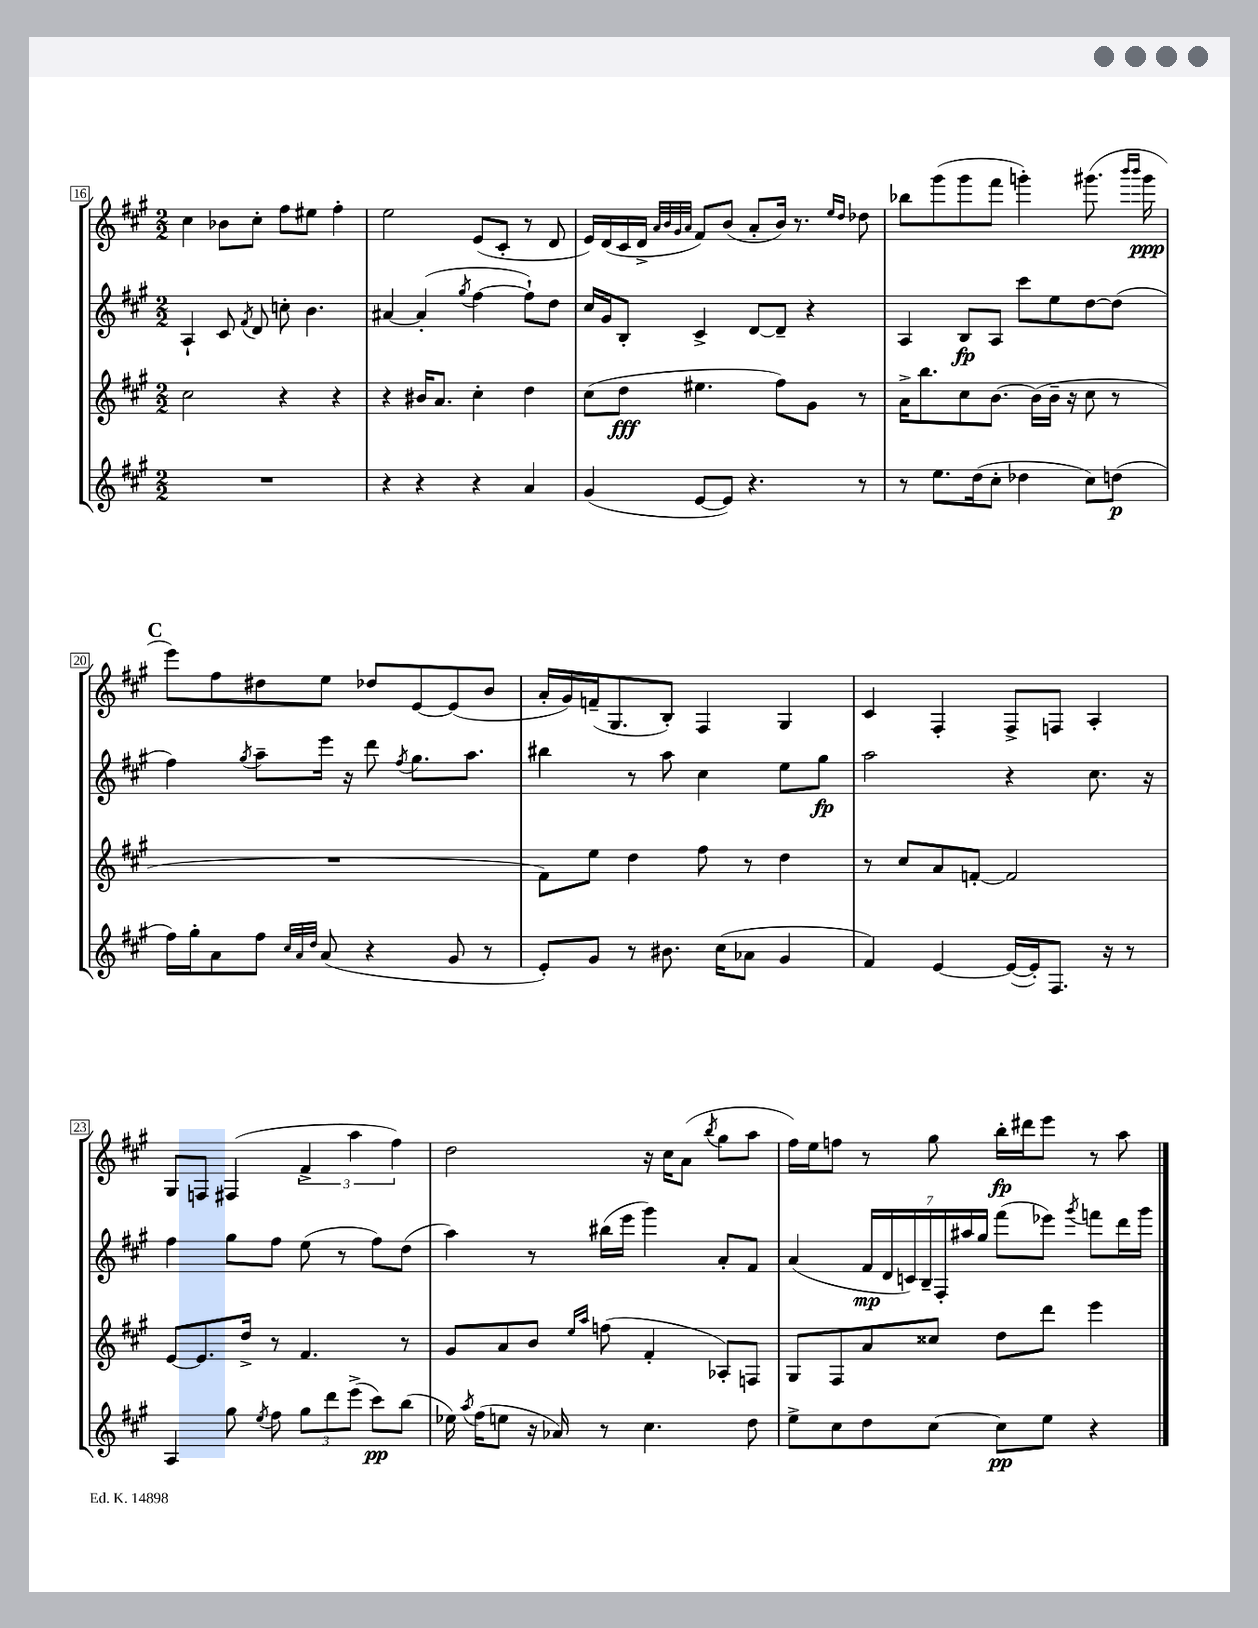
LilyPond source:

<<
\new StaffGroup <<
\new Staff = "s0" {
    \clef treble \key a \major \numericTimeSignature \time 2/2
    \autoBeamOff cis''4 bes'8[ cis''8]-. fis''8[ eis''8] fis''4-. |
    e''2 e'8[( cis'8]-. r8 d'8 |
    e'16[) d'16( cis'16 d'16]-> \grace { a'32[ b'32 gis'32 a'32] } fis'8[) b'8]( a'8[-. b'16]) r8. \grace { e''16[ d''16] } des''8 |
    bes''8[ gis'''8( gis'''8 fis'''8] g'''4-.) gis'''8.( \grace { b'''16[ b'''16] } gis'''16\ppp |
    \mark \markup { \bold "C" } e'''8[) fis''8 dis''8 e''8] des''8[ e'8~ e'8( b'8] |
    a'16[-. gis'16) f'16--( gis8. b8]-.) fis4 gis4 |
    cis'4 fis4-. fis8[-> f8] a4-. |
    gis8[ f8] fis4( \tuplet 3/2 { fis'4-> a''4 fis''4) } |
    d''2 r16 cis''16[ a'8]( \acciaccatura { b''8 } gis''8[ a''8] |
    fis''16[) e''16 f''8] r8 gis''8 b''16[-.\fp dis'''16 e'''8] r8 a''8 \bar "|." |
}
\new Staff = "s1" {
    \clef treble \key a \major \numericTimeSignature \time 2/2
    \autoBeamOff a4-! cis'8 \acciaccatura { fis'8 } d'8 c''8-. b'4. |
    ais'4~ ais'4-.( \acciaccatura { gis''8 } fis''4~ fis''8[-!) d''8] |
    cis''16[ gis'16 b8]-. cis'4-> d'8[~ d'8]-- r4 |
    a4 b8[\fp a8] cis'''8[ e''8 d''8~ d''8]( |
    \mark \markup { \bold "C" } fis''4) \acciaccatura { gis''8 } a''8[-- e'''16] r16 d'''8 \acciaccatura { fis''8 } gis''8.[ a''8.] |
    bis''4 r8 a''8 cis''4 e''8[ gis''8]\fp |
    a''2 r4 cis''8. r16 |
    fis''4 gis''8[ fis''8] e''8( r8 fis''8[) d''8]( |
    a''4) r8 bis''16[( e'''16] gis'''4) a'8[-. fis'8] |
    a'4( \tuplet 7/4 { fis'16[\mp d'16 c'16) b16-- fis16-. ais''16 gis''16] } fis'''8[( ees'''8]) \acciaccatura { gis'''8 } f'''8[ d'''16 gis'''16] \bar "|." |
}
\new Staff = "s2" {
    \clef treble \key a \major \numericTimeSignature \time 2/2
    \autoBeamOff cis''2 r4 r4 |
    r4 bis'16[ a'8.] cis''4-. d''4 |
    cis''8[( d''8]\fff eis''4. fis''8[) gis'8] r8 |
    a'16[-> b''8. cis''8 b'8.]~ b'16[( b'16]-- r16 cis''8 r8 |
    \mark \markup { \bold "C" } R1 |
    fis'8[) e''8] d''4 fis''8 r8 d''4 |
    r8 cis''8[ a'8 f'8]~-. f'2 |
    e'8[~ e'8. d''16]-> r8 fis'4. r8 |
    gis'8[ a'8 b'8] \grace { e''16[ a''16] } f''8( fis'4-. aes8[-.) f8] |
    gis8[ fis8 a'8 cisis''8] d''8[ d'''8] e'''4 \bar "|." |
}
\new Staff = "s3" {
    \clef treble \key a \major \numericTimeSignature \time 2/2
    \autoBeamOff R1 |
    r4 r4 r4 a'4 |
    gis'4( e'8[~ e'8]) r4. r8 |
    r8 e''8.[ d''16( cis''8]-. des''4 cis''8[) d''8]\p( |
    \mark \markup { \bold "C" } fis''16[) gis''16-. a'8 fis''8] \grace { cis''32[ a'32 d''32] } a'8( r4 gis'8 r8 |
    e'8[-.) gis'8] r8 bis'8. cis''16[( aes'8] gis'4 |
    fis'4) e'4~ e'16[~( e'16-.) fis8.] r16 r8 |
    a4 gis''8 \acciaccatura { e''8 } fis''8 \tuplet 3/2 { gis''8[ d'''8 e'''8]->( } cis'''8[\pp) b''8]( |
    ees''16) \acciaccatura { a''8 } fis''16[( e''8] r16 aes'16) r8 cis''4. d''8 |
    e''8[-> cis''8 d''8 cis''8]~ cis''8[\pp e''8] r4 \bar "|." |
}
>>
>>
\layout { \context { \Score currentBarNumber = #16 \override BarNumber.stencil = #(make-stencil-boxer 0.1 0.3 ly:text-interface::print) } }
